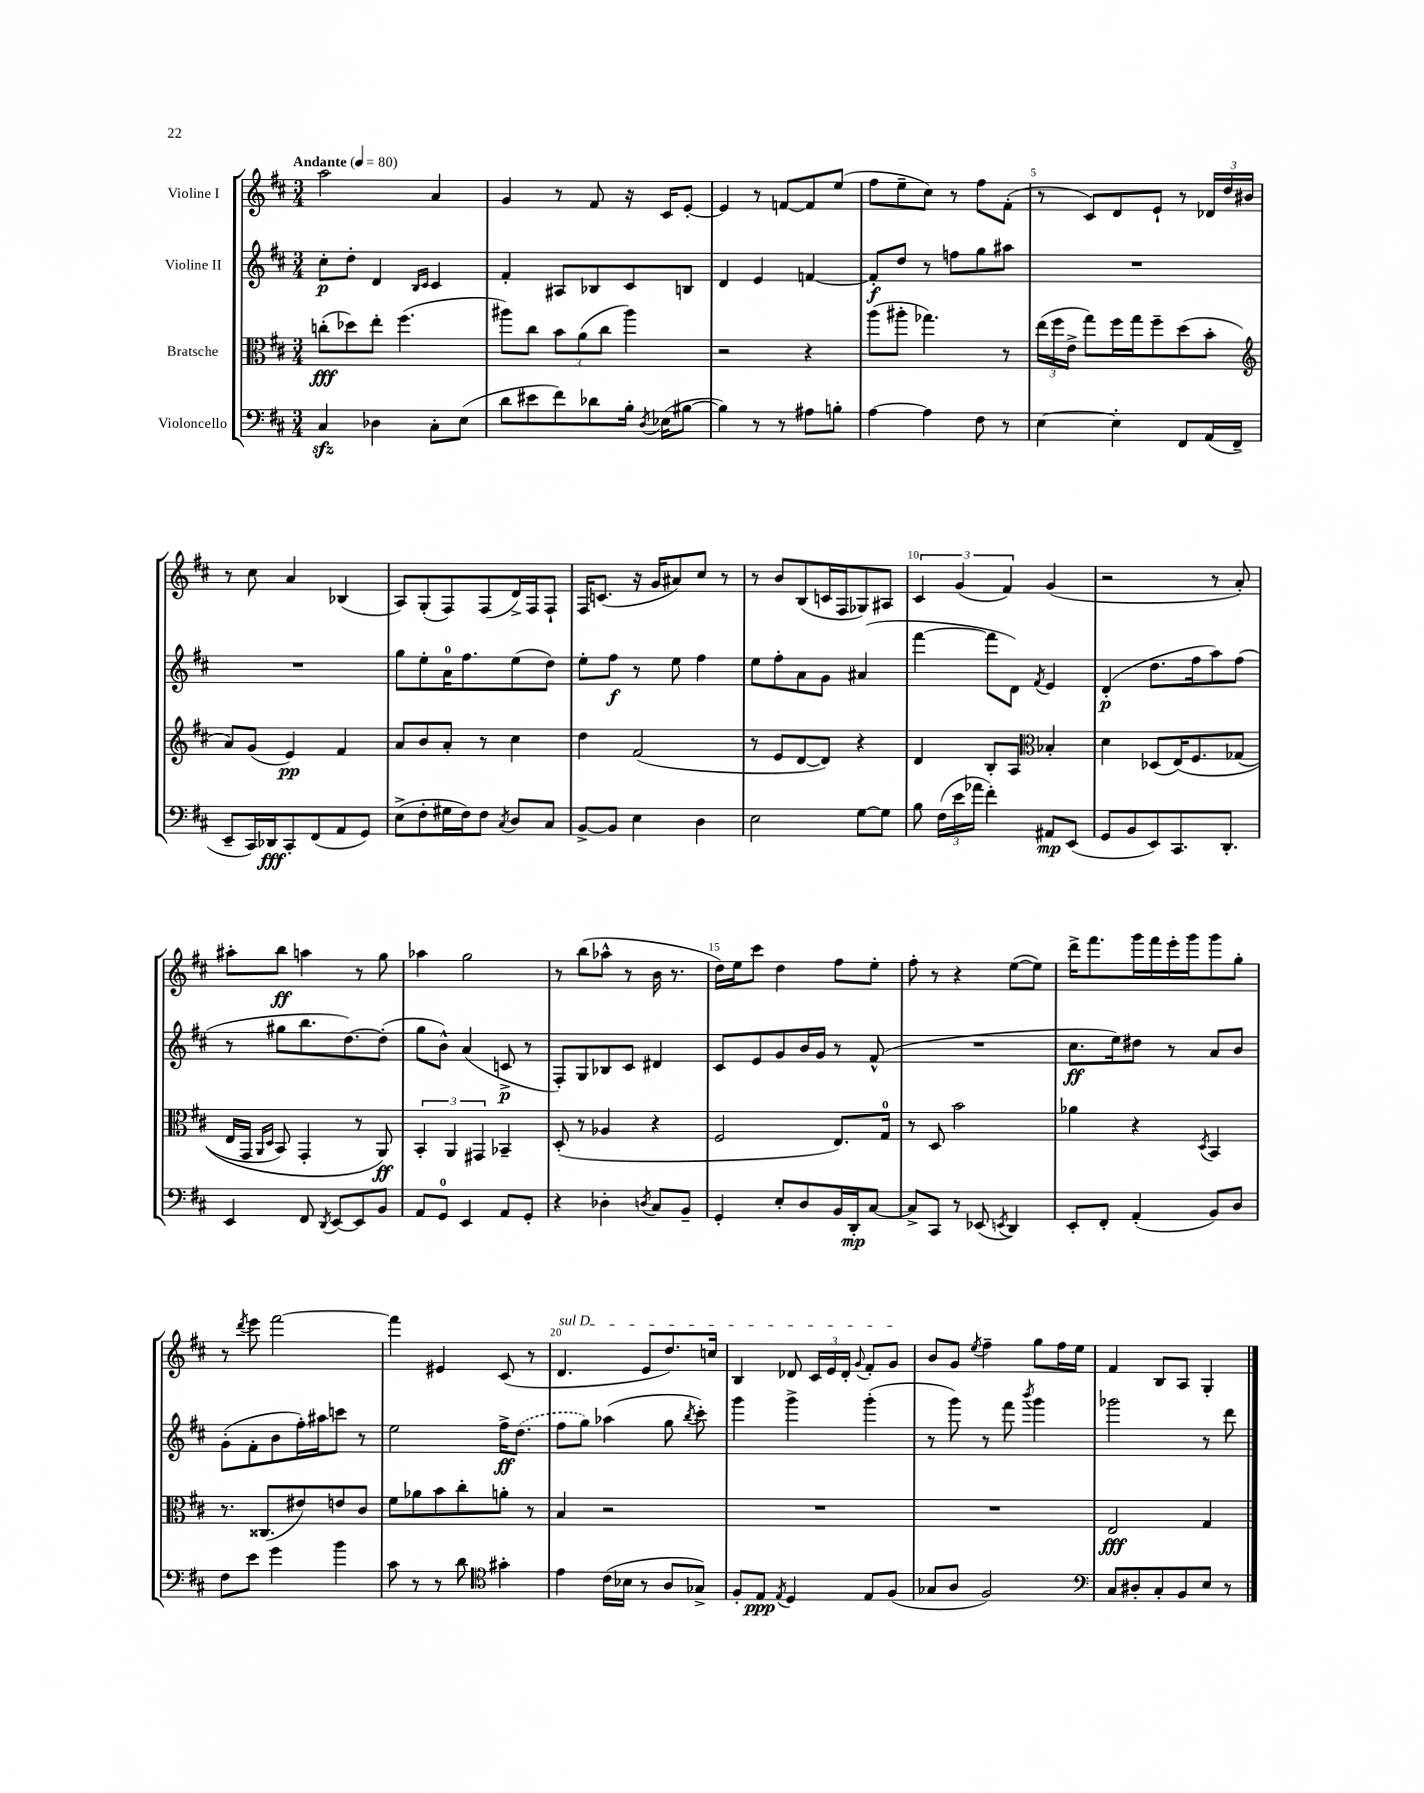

**kern	**kern	**kern	**kern
*staff4	*staff3	*staff2	*staff1
*clefF4	*clefC3	*clefG2	*clefG2
*k[f#c#]	*k[f#c#]	*k[f#c#]	*k[f#c#]
*M3/4	*M3/4	*M3/4	*M3/4
*MM80	*MM80	*MM80	*MM80
4C#/	(8cc'\L	8cc#'\L	2aa\
.	8dd-\)	8dd'\J	.
4D-\	8ee'\J	4d/	.
.	(4.ff#\	.	.
.	.	16qqB/LL	.
.	.	16qqc#/JJ	.
8C#'\L	.	4c#/	4a/
(8E\J	.	.	.
=	=	=	=
8d\L	8aa#\L)	4f#'/	4g/
8e#\	8cc#\J	.	.
8f#\)	12b\L	8A#/L	8r
.	(12a\	.	.
8d-\	.	8B-/	8f#/
.	12cc#\J	.	.
16B'\Jk	4aa#\)	8c#/	16r
8qD/	.	.	.
(16E-\LK	.	.	16c#/LK
[8B#\J	.	8B/J	[8e'/J
=	=	=	=
4B#\])	2r	4d/	4e/]
8r	.	4e/	8r
8r	.	.	[8f/L
8A#\L	4r	[4f/	8f/]
8B'\J	.	.	(8ee/J
=	=	=	=
[4A\	(8aa\L	8f'/]L	8ff#\L
.	8aa#'\J	8dd/J	8ee~\
4A\]	4.gg-\)	8r	8cc#\J)
.	.	8ff\L	8r
8F#\	.	8gg\	8ff#\L
8r	8r	8aa#\J	(8f#'\J
=	=	=	=
[4E\	(24ee\LL	2.r	8r
.	24ff#\	.	.
.	24e^\JJ	.	.
.	8gg\L)	.	8c#/L)
4E'\]	16ff#\L	.	8d/
.	16gg\J	.	.
.	8ff#~\	.	8e`/J
8FF#/L	(8dd\	.	8r
(16AA/L	8b'\J	.	24d-/LL
.	.	.	24dd/
16FF#~/JJ	.	.	.
.	.	.	24b#/JJ
=	=	=	=
*	*clefG2	*	*
8EE~/L	8a/L)	2.r	8r
16CC#/L)	(8g/J	.	8cc#\
16DD-/J	.	.	.
8CC#'/	4e/)	.	4a/
(8FF#/	.	.	.
8AA/	4f#/	.	(4B-/
8GG/J)	.	.	.
=	=	=	=
(8E^\L	8a/L	8gg\L	8A/L)
8F#'\	8b/	8ee'\	(8G'/
16G#\L	8a'/J	16a\K	8F#/)
16F#\J)	.	8.ff#\	.
8F#\J	8r	.	(8F#/
8qC#/	.	.	.
8D/L	4cc#\	(8ee\	16d^/L)
.	.	.	16F#/J
8C#/J	.	8dd\J)	8F#`/J
=	=	=	=
[8BB^/L	4dd\	8ee'\L	16F#/LK
.	.	.	(8.c/J
8BB/]J	.	8ff#\J	.
4E\	(2f#/	8r	16r
.	.	.	16g/LK
.	.	8ee\	8a#/)
4D\	.	4ff#\	8cc#/J
.	.	.	8r
=	=	=	=
2E\	8r	8ee\L	8r
.	8e/L	8ff#'\	8b/L
.	[8d/	8a\	(8B/
.	8d/]J)	8g\J	16c/L
.	.	.	16F#/J
[8G\L	4r	(4a#/	8G-/)
8G\]J	.	.	8A#/J
=	=	=	=
8B\	4d/	[4fff#\	6c#/
(24F#\LL	.	.	.
24e\	.	.	(6g/
24a-\JJ	.	.	.
4f#'\)	8B'/L	8fff#\]L	.
.	.	.	6f#/)
.	8A/J	8d\J)	.
*	*clefC3	*	*
.	.	8qf#/	.
8AA#/L	4B-'/	4e/	(4g/
(8EE/J	.	.	.
=	=	=	=
8GG/L	4d\	(4d'/	2r
8BB/	.	.	.
8EE/)	(8D-/L	8.dd\L	.
8.CC#/	&(16E/K)	.	.
.	8.F#/	16ff#\k	.
.	.	8aa\)	8r
8.DD'/J	.	.	.
.	(8G-/J	(8ff#\J	8a'/)
=	=	=	=
4EE/	16E/LL	8r	8aa#'\L
.	16GG/JJ	.	.
.	16qqAA/LL	.	.
.	16qqD/JJ	.	.
.	8BB/)	8gg#\L	8bb\J
8FF#/	4GG'/	8.bb\	4aa\
8qDD/	.	.	.
[8EE/L	.	.	.
.	.	[8.dd\)	.
8EE/]	8r	.	8r
8BB/J	8AA/&)	(8dd'\]J	8gg\
=	=	=	=
8AA/L	6BB'/	8gg\L	4aa-\
8GG/J	.	8b^^\J)	.
.	6AA/	.	.
4EE/	.	(4a/	2gg\
.	6GG#/	.	.
8AA/L	4BB-~/	8c^/	.
8GG'/J	.	8r	.
=	=	=	=
4r	(8D'/	8F#'/L)	8r
.	8r	8G/	(8bb\L
4D-'\	4A-/	8B-/	8aa-^^\J
.	.	8c#/J	8r
8qD/	.	.	.
8C#/L	4r	4d#/	16b\
.	.	.	8.r
8BB~/J	.	.	.
=	=	=	=
4GG'/	2F#/	8c#/L	16dd\LL)
.	.	.	16ee\J
.	.	8e/	8ccc#\J
8E'/L	.	8g/	4dd\
8D/	.	16b/L	.
.	.	16g/JJ	.
16BB/L	8.E/L)	8r	8ff#\L
16DD'/J	.	.	.
[8C#/J	.	(8f#^^/	8ee'\J
.	16G/Jk	.	.
=	=	=	=
8C#^/]L	8r	2.r	8ff#'\
8CC#/J	8D/	.	8r
8r	2b\	.	4r
(8EE-/	.	.	.
8qEE/	.	.	.
4DD/)	.	.	([8ee\L
.	.	.	8ee\]J)
=	=	=	=
8EE'/L	4a-\	8.cc#\L	16ddd^\LK
.	.	.	8.fff#\
8FF#'/J	.	.	.
.	.	16ee\k)	.
(4AA'/	4r	8dd#\J	16ggg\L
.	.	.	16fff#\
.	.	8r	16eee'\
.	.	.	16ggg\J
.	8qD/	.	.
8BB/L)	4BB/	8a/L	8ggg\
8D/J	.	8b/J	8gg'\J
=	=	=	=
8F#\L	8.r	(8g'\L	8r
.	.	.	8qddd/
8e\J	.	8f#'\	8eee\
.	(8.C##/L	.	.
4g\	.	8b\	[2fff#\
.	8e#/)	16ff#'\L)	.
.	.	16aa#\J	.
4b\	8e/	8ccc\J	.
.	8c#/J	8r	.
=	=	=	=
8c#\	8f#\L	2ee\	4fff#\]
8r	8a-\	.	.
8r	8b\	.	4e#/
8d\	8cc#'\	.	.
*clefC4	*	*	*
4g#'\	8a'\J	16ff#^\LK	(8c#/
.	.	(8.dd\J	.
.	8r	.	8r
=	=	=	=
4e\	4B/	8ff#\L	4.d/
.	.	8gg\J)	.
(16c#\LL	2r	(4aa-\	.
16B-\JJ	.	.	.
8r	.	.	8e/L
8A/L	.	8gg\	8.dd/)
.	.	8qbb/	.
8G-^/J)	.	8ccc#'\)	.
.	.	.	16cc/Jk
=	=	=	=
8F#'/L	2.r	4ggg\	4B/
8E/J	.	.	.
8qE/	.	.	.
4D/	.	4ggg^\	8d-/
.	.	.	24c#/LL
.	.	.	24e/
.	.	.	24d-'/JJ
.	.	.	8qqg/
8E/L	.	(4ggg'\	8f#'/L
(8F#/J	.	.	8g/J
=	=	=	=
8G-/L	2.r	8r	8b/L
8A/J	.	8ggg\)	8g/J
.	.	.	8qee/
2F#/)	.	8r	4ff#~\
.	.	8fff#\	.
.	.	8qbbb/	.
.	.	4ggg\	8gg\L
.	.	.	16ff#\L
.	.	.	16ee\JJ
=	=	=	=
*clefF4	*	*	*
8C#/L	2E/	2ggg-\	4f#/
8D#'/	.	.	.
8C#'/	.	.	8B/L
8BB/	.	.	8A/J
8E/J	4G/	8r	4G'/
8r	.	8ddd\	.
==	==	==	==
*-	*-	*-	*-
